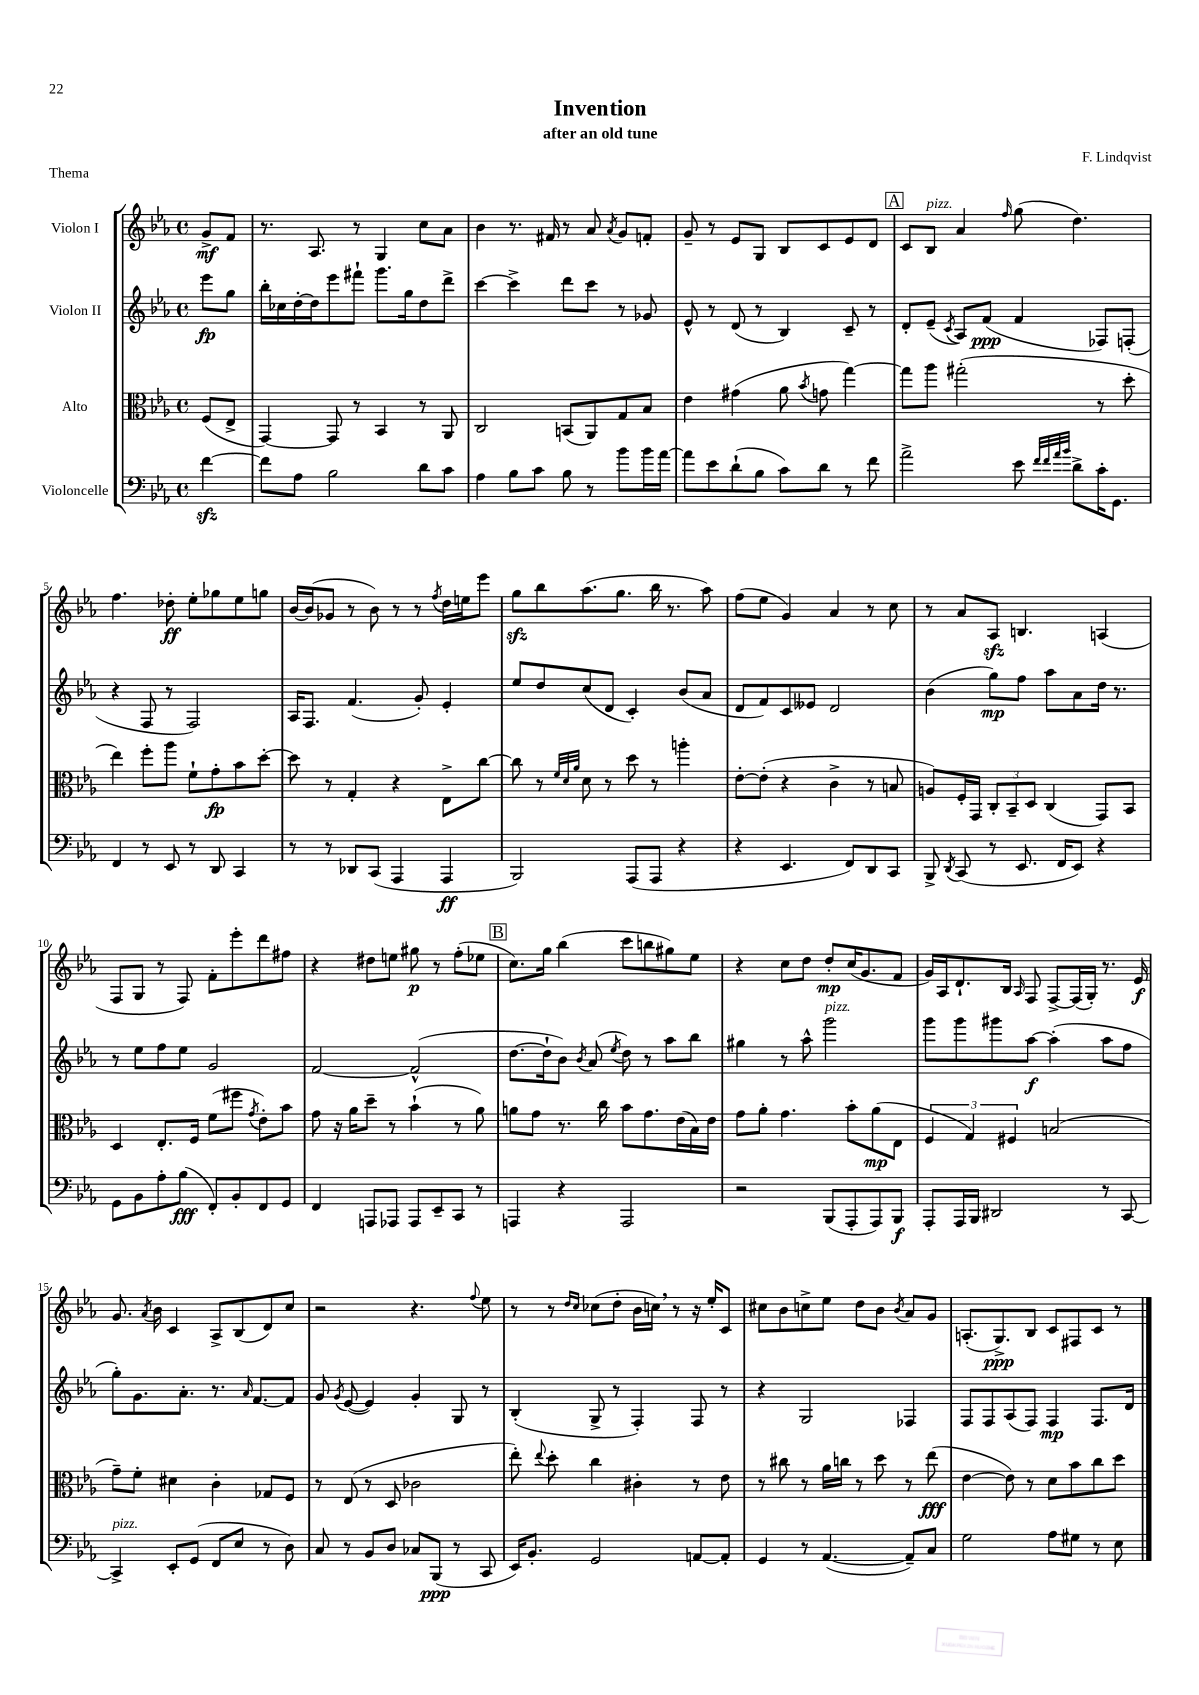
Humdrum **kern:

**kern	**kern	**kern	**kern
*staff4	*staff3	*staff2	*staff1
*clefF4	*clefC3	*clefG2	*clefG2
*k[b-e-a-]	*k[b-e-a-]	*k[b-e-a-]	*k[b-e-a-]
*M4/4	*M4/4	*M4/4	*M4/4
*met(c)	*met(c)	*met(c)	*met(c)
[4f	(8F	8eee-	8g^
.	8E-^	8gg	8f
=	=	=	=
8f]	[4GG)	16bb-'	8.r
.	.	16cc-	.
8A-	.	[16dd'	.
.	.	16dd]	8.A-
2B-	8GG]	8eee-	.
.	8r	8fff#`	8r
.	4BB-	8.ggg	4G
.	.	16gg	.
8d	8r	8dd	8cc
8c	8AA-	8ddd^	8a-
=	=	=	=
4A-	2C	[4ccc	4b-
8B-	.	4ccc^]	8.r
8c	.	.	.
.	.	.	16f#
8B-	(8BB	8ddd	8r
8r	8AA-)	8ccc	8a-
.	.	.	8qa-
8b-	8G	8r	8g
16b-	8B-	8g-	8f'
[16a-	.	.	.
=	=	=	=
8a-]	4e-	8e-^^	8g~
8e-	.	8r	8r
(8d`	(4g#	(8d	8e-
8B-	.	8r	8G
8c)	8a-	4B-)	8B-
.	8qb-	.	.
8d	8g	.	8c
8r	[4gg)	8c~	8e-
8f	.	8r	8d
=	=	=	=
2a-^	8gg]	8d'	8c
.	8aa-	(8e-~	8B-
.	.	8qc	.
.	(2gg#'	8A-)	4a-
.	.	(8f	.
.	.	.	16qqff
8e-	.	4f	(8gg
32qqf	.	.	.
32qqf	.	.	.
32qqa-	.	.	.
32qqb-	.	.	.
8d^	.	.	4.dd)
16c'	8r	8F-)	.
8.GG	.	.	.
.	8dd'	(8F'	.
=	=	=	=
4FF	4ee-)	4r	4.ff
8r	8ff'	8F	.
8EE-	8aa-	8r	8dd-'
8r	8f`	2F)	8ee-'
8DD	8g'	.	8gg-
4CC	8b-	.	8ee-
.	[8dd'	.	8gg
=	=	=	=
8r	8dd]	16A-	[16b-
.	.	8.F	(16b-]
8r	8r	.	8g-
8DD-	4G'	(4.f	8r
(8CC	.	.	8b-)
4AAA-	4r	.	8r
.	.	8g')	8r
.	.	.	8qff
4AAA-	8E-^	4e-'	16dd
.	.	.	16ee
.	[8cc	.	8eee-
=	=	=	=
2BBB-)	8cc]	8ee-	8gg
.	8r	8dd	8bb-
.	32qqf	.	.
.	32qqd	.	.
.	32qqa-	.	.
.	8d	(8cc	(8.aa-
.	8r	8d	.
.	.	.	8.gg
(8AAA-	8dd	4c')	.
8AAA-	8r	.	16bb-
.	.	.	8.r
4r	4aa'	(8b-	.
.	.	8a-	8aa-)
=	=	=	=
4r	[8e-'	8d	(8ff
.	(8e-']	8f)	8ee-
4.EE-	4r	8c	4g)
.	.	8e--	.
.	4c^	2d	4a-
8FF)	.	.	.
8DD	8r	.	8r
8CC	8B	.	8cc
=	=	=	=
8BBB-^	8A)	(4b-	8r
8qDD	.	.	.
(8CC	16F'	.	8a-
.	16GG	.	.
8r	12C'	8gg)	8A-
.	12BB-~	.	.
8.EE-	.	8ff	4.B
.	12D	.	.
.	(4C	8aa-	.
16FF	.	.	.
8EE-)	.	8a-	.
4r	8GG)	16dd	(4A
.	.	8.r	.
.	8BB-	.	.
=	=	=	=
8GG	4D	8r	8F
8BB-	.	8ee-	8G
8A-'	8.E-'	8ff	8r
(8B-	.	8ee-	8F)
.	16F	.	.
8FF')	(8f	2g	8f'
8BB-'	8ff#	.	8eee-'
.	8qg	.	.
8FF	8e-')	.	8ddd
8GG	8b-	.	8ff#
=	=	=	=
4FF	8g	[2f	4r
.	16r	.	.
.	16a-	.	.
8AAA	8dd~	.	8dd#
8AAA-	8r	.	8ee
8AAA-	(4b-`	(2f^^]	8gg#
8EE-~	.	.	8r
8CC	8r	.	(8ff'
8r	8a-)	.	8ee-
=	=	=	=
4AAA	8a	[8.dd	8.cc)
.	8g	.	.
.	.	16dd`]	16gg
4r	8.r	8b-)	(4bb-
.	.	8qb-	.
.	.	(8a-	.
.	16cc	.	.
.	.	8qee-	.
2AAA	8b-	8dd)	8ccc
.	8.g	8r	8bb
.	.	8aa-	8gg#)
.	(16e-	.	.
.	16B-)	8bb-	8ee-
.	16e-	.	.
=	=	=	=
2r	8g	4gg#	4r
.	8a-'	.	.
.	4.g	8r	8cc
.	.	8aa-^^	8dd
(8BBB-	.	2ggg	8dd'
8AAA-'	8b-'	.	(16cc
.	.	.	8.g
8AAA-)	(8a-	.	.
8BBB-	8E-	.	8f
=	=	=	=
8AAA-'	6F	8ggg	16g)
.	.	.	16A-
16AAA-	.	8ggg	8.d`
.	6G)	.	.
16BBB-	.	.	.
2DD#	.	8ggg#	.
.	.	.	16B-
.	6F#	.	.
.	.	.	16qqA-
.	.	[8aa-	8F
.	(2B	(4aa-']	[8F^
.	.	.	(16F]
.	.	.	16G')
8r	.	8aa-	8.r
[8CC	.	8ff	.
.	.	.	16e-
=	=	=	=
4CC^]	8g~)	8gg')	8.g
.	8f'	8.g	.
.	.	.	8qa-
.	.	.	16b-
8EE-'	4d#	.	4c
.	.	8.a-'	.
(8GG	.	.	.
8FF	4c'	8.r	8A-^
8E-	.	.	(8B-
.	.	16qqa-	.
.	.	[8.f	.
8r	8G-	.	8d)
8D)	8F	8f]	8cc
=	=	=	=
8C	8r	8g	2r
.	.	8qg	.
8r	(8E-	([8e-	.
8BB-	8r	4e-])	.
8D	8D	.	.
8C-	2c-	4g'	4.r
(8BBB-	.	.	.
8r	.	8G	.
.	.	.	8qqff
8CC	.	8r	8ee-
=	=	=	=
16EE-)	8ee-')	(4B-'	8r
8.BB-'	.	.	.
.	8qqee-	.	.
.	8dd'	.	8r
.	.	.	16qqdd
.	.	.	16qqcc
2GG	4cc	8G^	(8cc-
.	.	8r	8dd'
.	4c#'	4F')	16b-
.	.	.	16cc)
.	.	.	8r
[8AA	8r	8F	16r
.	.	.	16ee-'
8AA']	8e-	8r	8c
=	=	=	=
4GG	8r	4r	8cc#
.	8cc#	.	8b-
8r	8r	2G	8cc^
([4.AA-	16a-	.	8ee-
.	16cc	.	.
.	8r	.	8dd
.	8dd	.	8b-
.	.	.	8qb-
8AA-~])	8r	4F-	8a-
8C	(8ee-	.	8g
=	=	=	=
2G	[4e-	8F	(8.A'
.	.	8F	.
.	.	.	8.G^)
.	8e-])	(8A-	.
.	8r	8F)	8B-
8A-	8d	4F	8c
8G#	8b-	.	8F#
8r	8cc	8.F	8c
8E-	8dd	.	8r
.	.	16d	.
==	==	==	==
*-	*-	*-	*-
